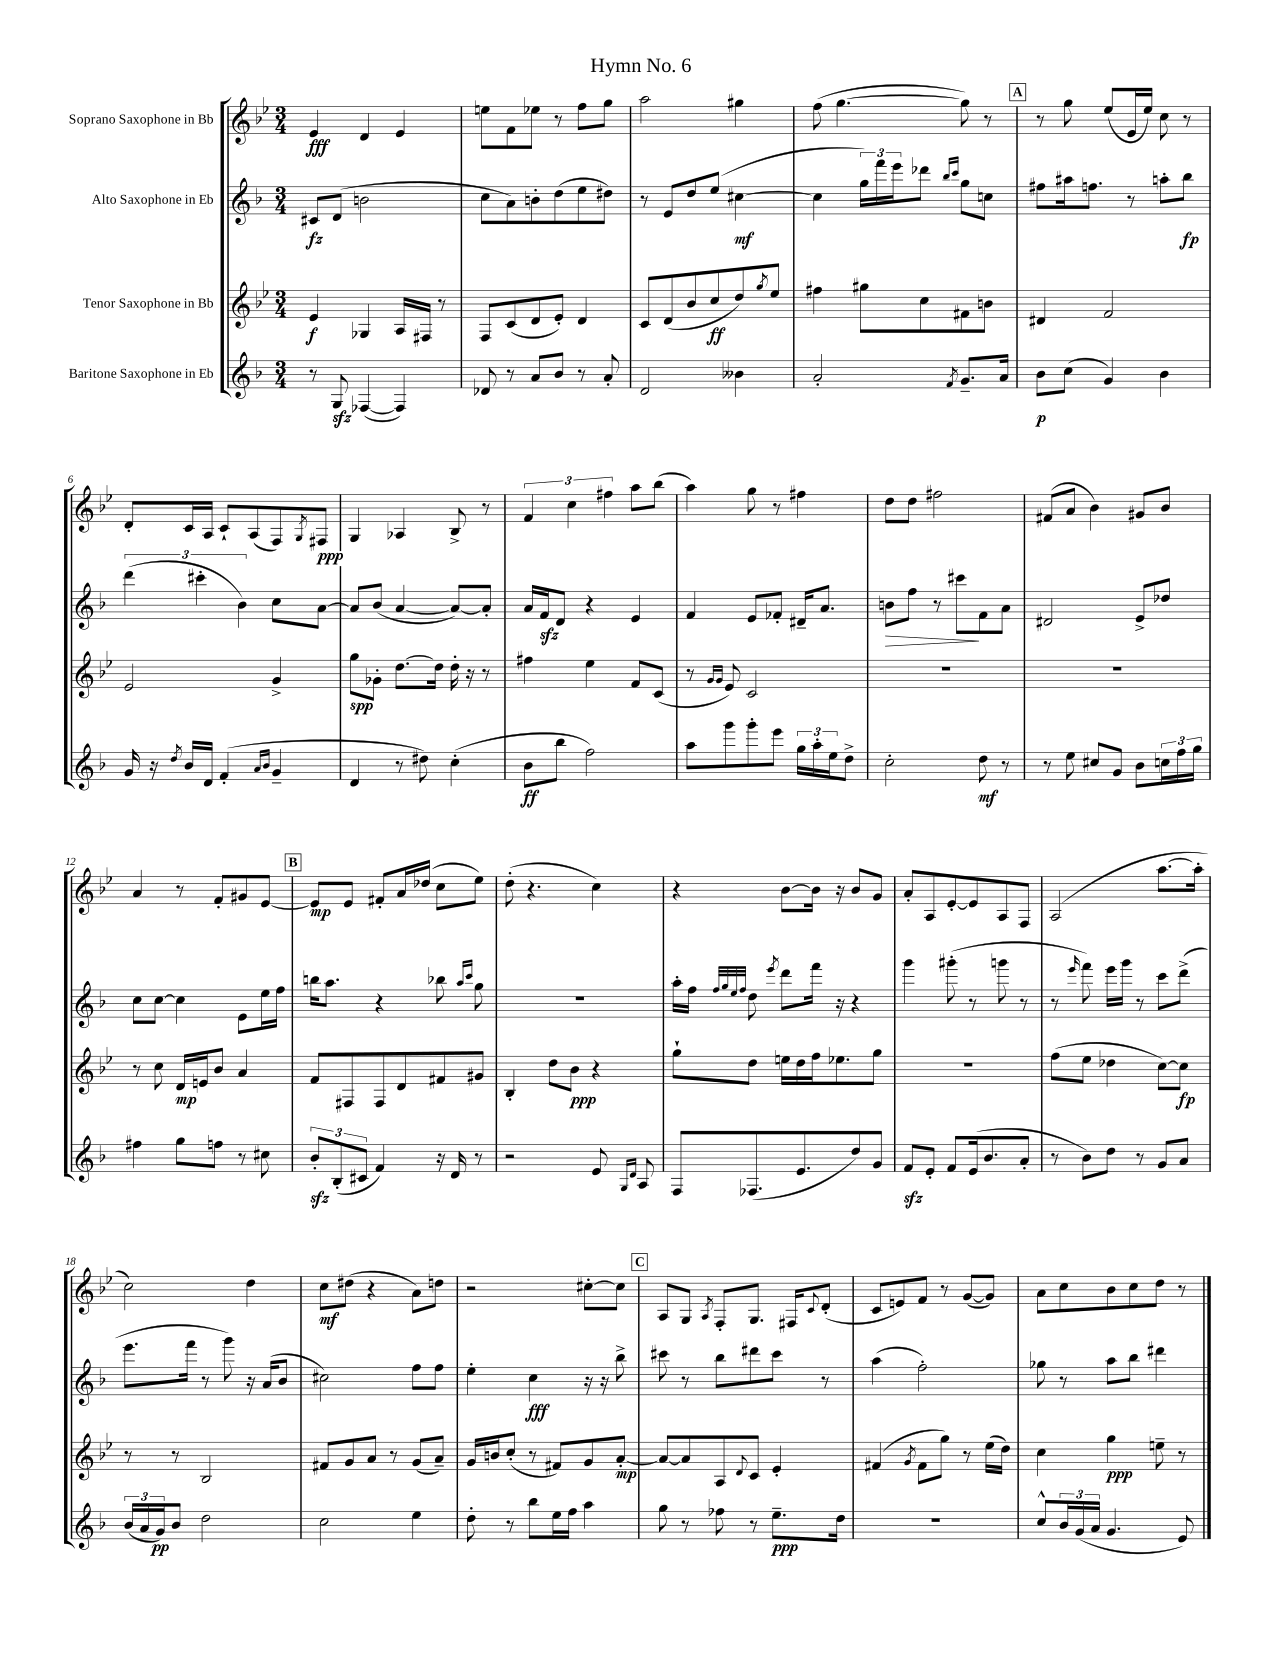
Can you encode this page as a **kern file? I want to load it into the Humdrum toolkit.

**kern	**dynam	**kern	**dynam	**kern	**dynam	**kern	**dynam
*part4	*part4	*part3	*part3	*part2	*part2	*part1	*part1
*staff4	*staff4	*staff3	*staff3	*staff2	*staff2	*staff1	*staff1
*I"Baritone Saxophone in Eb	*	*I"Tenor Saxophone in Bb	*	*I"Alto Saxophone in Eb	*	*I"Soprano Saxophone in Bb	*
*clefG2	*	*clefG2	*	*clefG2	*	*clefG2	*
*k[b-]	*	*k[b-e-]	*	*k[b-]	*	*k[b-e-]	*
*M3/4	*	*M3/4	*	*M3/4	*	*M3/4	*
=1	=1	=1	=1	=1	=1	=1	=1
8r	.	4e-/	f	8c#X/L	fz	4e-/	fff
8Gzz/	.	.	.	(8d/J	.	.	.
([4F-X/	.	4G-X/	.	2bn\	.	4d/	.
4F-/])	.	16A/LL	.	.	.	4e-/	.
.	.	16F#X/JJ	.	.	.	.	.
.	.	8r	.	.	.	.	.
=2	=2	=2	=2	=2	=2	=2	=2
8d-X/	.	8F/L	.	8cc\L	.	8een\L	.
8r	.	(8c/	.	8a\)	.	8f\	.
8a/L	.	8d/	.	8bn'\	.	8ee-X\J	.
8b-/J	.	8e-'/J)	.	(8dd\	.	8r	.
8r	.	4d/	.	8ee\	.	8ff\L	.
8a'/	.	.	.	8dd#X\J)	.	8gg\J	.
=3	=3	=3	=3	=3	=3	=3	=3
2d/	.	8c/L	.	8r	.	2aa\	.
.	.	(8d/	.	8e/L	.	.	.
.	.	8b-/	.	8dd/	.	.	.
.	.	8cc/	ff	(8ee/J	.	.	.
4b--X\	.	8dd/)	.	[4cc#X\	mf	4gg#X\	.
.	.	8qgg/	.	.	.	.	.
.	.	8ee-/J	.	.	.	.	.
=4	=4	=4	=4	=4	=4	=4	=4
2a'/	.	4ff#X\	.	4cc#\]	.	(8ff\	.
.	.	.	.	.	.	[4.gg\	.
.	.	8gg#X\L	.	24gg\LL)	.	.	.
.	.	.	.	24fff\	.	.	.
.	.	.	.	24eee\J	.	.	.
.	.	8cc\	.	8ddd-X\J	.	.	.
.	.	.	.	16qqbb-/LL	.	.	.
8qf/	.	.	.	16qqccc/JJ	.	.	.
8.g~/L	.	8f#X\	.	8gg\L	.	8gg\])	.
.	.	8bn\J	.	8ccn\J	.	8r	.
16a/Jk	.	.	.	.	.	.	.
!!LO:REH:place=s1:t=A
=5	=5	=5	=5	=5	=5	=5	=5
8b-\L	p	4d#X/	.	8ff#X\L	.	8r	.
(8cc\J	.	.	.	16aa#X\k	.	8gg\	.
.	.	.	.	8.ffn\J	.	.	.
4g/)	.	2f/	.	.	.	(8ee-/L	.
.	.	.	.	8r	.	16e-/L	.
.	.	.	.	.	.	16ee-/JJ)	.
4b-\	.	.	.	8aan'\L	.	8cc\	.
.	.	.	.	8bb-\J	fp	8r	.
!!LO:LB:g=z
=6	=6	=6	=6	=6	=6	=6	=6
16g/	.	2e-/	.	(6ddd\	.	8d'/L	.
16r	.	.	.	.	.	.	.
8qdd/	.	.	.	.	.	.	.
16b-/LL	.	.	.	.	.	16c/L	.
.	.	.	.	6ccc#X'\	.	.	.
16d/JJ	.	.	.	.	.	16A/JJ	.
(4f'/	.	.	.	.	.	8c`/L	.
.	.	.	.	6b-\)	.	.	.
.	.	.	.	.	.	(8A/	.
16qqa/LL	.	.	.	.	.	.	.
16qqb-/JJ	.	.	.	.	.	.	.
4g~/	.	4g^/	.	8cc\L	.	8F/)	.
.	.	.	.	.	.	8qG/	.
.	.	.	.	[8a\J	.	8F#X/J	ppp
=7	=7	=7	=7	=7	=7	=7	=7
4d/	.	8gg\L	spp	8a/L]	.	4G/	.
.	.	8g-X'\J	.	(8b-/J	.	.	.
8r	.	[8.dd\L	.	[4a/	.	4A-X/	.
8dd#X\)	.	.	.	.	.	.	.
.	.	16dd\Jk]	.	.	.	.	.
(4cc'\	.	16dd'\	.	8a/L_)	.	8B-^/	.
.	.	16r	.	.	.	.	.
.	.	8r	.	8a'/J]	.	8r	.
=8	=8	=8	=8	=8	=8	=8	=8
8b-\L	ff	4ff#X\	.	16a/LL	.	6f/	.
.	.	.	.	16fzz/J	.	.	.
8bb-\J	.	.	.	8d/J	.	.	.
.	.	.	.	.	.	6cc\	.
2ff\)	.	4ee-\	.	4r	.	.	.
.	.	.	.	.	.	6ff#X\	.
.	.	8f/L	.	4e/	.	8aa\L	.
.	.	(8c/J	.	.	.	(8bb-\J	.
=9	=9	=9	=9	=9	=9	=9	=9
8aa\L	.	8r	.	4f/	.	4aa\)	.
.	.	16qqg/LL	.	.	.	.	.
.	.	16qqg/JJ	.	.	.	.	.
8ggg\	.	8e-/)	.	.	.	.	.
8ggg'\	.	2c/	.	8e/L	.	8gg\	.
8eee\J	.	.	.	8f-X'/J	.	8r	.
24gg\LL	.	.	.	16d#X~/KL	.	4ff#X\	.
24aa'\	.	.	.	.	.	.	.
.	.	.	.	8.a/J	.	.	.
24ee\J	.	.	.	.	.	.	.
8dd^\J	.	.	.	.	.	.	.
=10	=10	=10	=10	=10	=10	=10	=10
!	!	!	!	!	!LO:HP:b	!	!
2cc'\	.	2.r	.	8bn\L	>	8dd\L	.
.	.	.	.	8ff\J	.	8dd\J	.
.	.	.	.	8r	.	2ff#X\	.
.	.	.	.	8ccc#X\L	.	.	.
8dd\	mf	.	.	8f\	]	.	.
8r	.	.	.	8a\J	.	.	.
=11	=11	=11	=11	=11	=11	=11	=11
8r	.	2.r	.	2d#X/	.	(8f#X/L	.
8ee\	.	.	.	.	.	8a/J	.
8cc#X/L	.	.	.	.	.	4b-\)	.
8g/J	.	.	.	.	.	.	.
8b-\L	.	.	.	8e^/L	.	8g#X/L	.
24ccn\L	.	.	.	8dd-X/J	.	8b-/J	.
24ff\	.	.	.	.	.	.	.
24gg\JJ	.	.	.	.	.	.	.
!!LO:LB:g=z
=12	=12	=12	=12	=12	=12	=12	=12
4ff#X\	.	8r	.	8cc\L	.	4a/	.
.	.	8cc\	.	[8cc\J	.	.	.
8gg\L	.	16d/LL	mp	4cc\]	.	8r	.
.	.	16en/J	.	.	.	.	.
8ffn\J	.	8b-/J	.	.	.	8f'/L	.
8r	.	4a/	.	8e\L	.	8g#X/	.
8cc#X\	.	.	.	16ee\L	.	[8e-/J	.
.	.	.	.	16ff\JJ	.	.	.
!!LO:REH:place=s1:t=B
=13	=13	=13	=13	=13	=13	=13	=13
12b-zz'/L	.	8f/L	.	16bbn\KL	.	8e-/L]	mp
.	.	.	.	8.aa\J	.	.	.
(12B-'/	.	.	.	.	.	.	.
.	.	8F#X/	.	.	.	8e-/J	.
12c#X/J	.	.	.	.	.	.	.
4f/)	.	8F#/	.	4r	.	8f#X'/L	.
.	.	8d/	.	.	.	16a/L	.
.	.	.	.	.	.	(16dd-X/JJ	.
16r	.	8f#X/	.	8bb-X\	.	8cc\L	.
16d/	.	.	.	.	.	.	.
.	.	.	.	16qqaa/LL	.	.	.
.	.	.	.	16qqccc/JJ	.	.	.
8r	.	8g#X/J	.	8gg\	.	8ee-\J)	.
=14	=14	=14	=14	=14	=14	=14	=14
2r	.	4B-'/	.	2.r	.	(8dd'\	.
.	.	.	.	.	.	4.r	.
.	.	8dd\L	.	.	.	.	.
.	.	8b-\J	ppp	.	.	.	.
8e/	.	4r	.	.	.	4cc\)	.
16qqG/LL	.	.	.	.	.	.	.
16qqd/JJ	.	.	.	.	.	.	.
8A/	.	.	.	.	.	.	.
=15	=15	=15	=15	=15	=15	=15	=15
8F/L	.	8gg`\L	.	16aa'\LL	.	4r	.
.	.	.	.	16ff\JJ	.	.	.
.	.	.	.	32qqff/LLL	.	.	.
.	.	.	.	32qqgg/	.	.	.
.	.	.	.	32qqee/	.	.	.
.	.	.	.	32qqff/JJJ	.	.	.
(8.F-X/	.	8dd\J	.	8dd\	.	.	.
.	.	.	.	8qeee/	.	.	.
.	.	16een\LL	.	8ddd\L	.	[8b-\L	.
8.e/	.	16dd\	.	.	.	.	.
.	.	16ff\J	.	16fff\Jk	.	16b-\Jk]	.
.	.	8.ee-X\	.	16r	.	16r	.
8dd/)	.	.	.	4r	.	8b-/L	.
8g/J	.	8gg\J	.	.	.	8g/J	.
=16	=16	=16	=16	=16	=16	=16	=16
8fzz/L	.	2.r	.	4ggg\	.	8a'/L	.
8e'/J	.	.	.	.	.	8A/	.
8f/L	.	.	.	(8ggg#X'\	.	[8e-'/	.
(16e/k	.	.	.	8r	.	8e-/]	.
8.b-/	.	.	.	.	.	.	.
.	.	.	.	8gggn\	.	8A/	.
8a'/J	.	.	.	8r	.	8F/J	.
=17	=17	=17	=17	=17	=17	=17	=17
8r	.	(8ff\L	.	8r	.	(2A/	.
.	.	.	.	16qqeee/	.	.	.
8b-\L)	.	8ee-\J	.	8fff\)	.	.	.
8dd\J	.	4dd-X\	.	16eee\LL	.	.	.
.	.	.	.	16ggg\JJ	.	.	.
8r	.	.	.	8r	.	.	.
8g/L	.	[8cc\L)	.	8ccc\L	.	[8.aa\L	.
8a/J	.	8cc\J]	fp	(8ddd^\J	.	.	.
.	.	.	.	.	.	16aa'\Jk]	.
!!LO:LB:g=z
=18	=18	=18	=18	=18	=18	=18	=18
(24b-/LL	.	8r	.	8.eee\L	.	2cc\)	.
24a/	.	.	.	.	.	.	.
24g/J)	pp	.	.	.	.	.	.
8b-/J	.	8r	.	.	.	.	.
.	.	.	.	16fff\Jk	.	.	.
2dd\	.	2B-/	.	8r	.	.	.
.	.	.	.	8ggg\)	.	.	.
.	.	.	.	16r	.	4dd\	.
.	.	.	.	(16a/KL	.	.	.
.	.	.	.	8b-/J	.	.	.
=19	=19	=19	=19	=19	=19	=19	=19
2cc\	.	8f#X/L	.	2cc#X\)	.	8cc\L	mf
.	.	8g/	.	.	.	(8dd#X\J	.
.	.	8a/J	.	.	.	4r	.
.	.	8r	.	.	.	.	.
4ee\	.	(8g/L	.	8ff\L	.	8a\L)	.
.	.	8a~/J)	.	8ff\J	.	8ddn\J	.
=20	=20	=20	=20	=20	=20	=20	=20
8dd'\	.	16g/LL	.	4ee'\	.	2r	.
.	.	16bn/J	.	.	.	.	.
8r	.	(8cc'/J	.	.	.	.	.
8bb-\L	.	8r	.	4cc\	fff	.	.
16ee\L	.	8f#X/L)	.	.	.	.	.
16ff\JJ	.	.	.	.	.	.	.
4aa\	.	8g/	.	16r	.	[8cc#X'\L	.
.	.	.	.	16r	.	.	.
.	.	[8a'/J	mp	8bb-^\	.	8cc#\J]	.
!!LO:REH:place=s1:t=C
=21	=21	=21	=21	=21	=21	=21	=21
8gg\	.	8a/L_	.	8ccc#X\	.	8A/L	.
8r	.	8a/]	.	8r	.	8G/J	.
.	.	.	.	.	.	8qA/	.
8ff-X\	.	8A/	.	8bb-\L	.	8F'/L	.
.	.	8qqd/	.	.	.	.	.
8r	.	8c/J	.	8ddd#X\	.	8.G/J	.
8.ee~\L	ppp	4e-'/	.	8ccc#\J	.	.	.
.	.	.	.	.	.	16F#X/KL	.
.	.	.	.	.	.	8qqc/	.
.	.	.	.	8r	.	(8d'/J	.
16dd\Jk	.	.	.	.	.	.	.
=22	=22	=22	=22	=22	=22	=22	=22
2.r	.	(4f#X/	.	(4aa\	.	8c/L	.
.	.	.	.	.	.	8en/)	.
.	.	8qg/	.	.	.	.	.
.	.	8f#\L	.	2ff'\)	.	8f/J	.
.	.	8gg\J)	.	.	.	8r	.
.	.	8r	.	.	.	([8g/L	.
.	.	(16ee-\LL	.	.	.	8g/J])	.
.	.	16dd\JJ)	.	.	.	.	.
=23	=23	=23	=23	=23	=23	=23	=23
8cc^^/L	.	4cc\	.	8gg-X\	.	8a\L	.
24b-/L	.	.	.	8r	.	8cc\	.
(24g/	.	.	.	.	.	.	.
24a/JJ	.	.	.	.	.	.	.
4.g/	.	4gg\	ppp	8aa\L	.	8b-\	.
.	.	.	.	8bb-\J	.	8cc\	.
.	.	8een~\	.	4ddd#X\	.	8dd\J	.
8e/)	.	8r	.	.	.	8r	.
==	==	==	==	==	==	==	==
*-	*-	*-	*-	*-	*-	*-	*-
